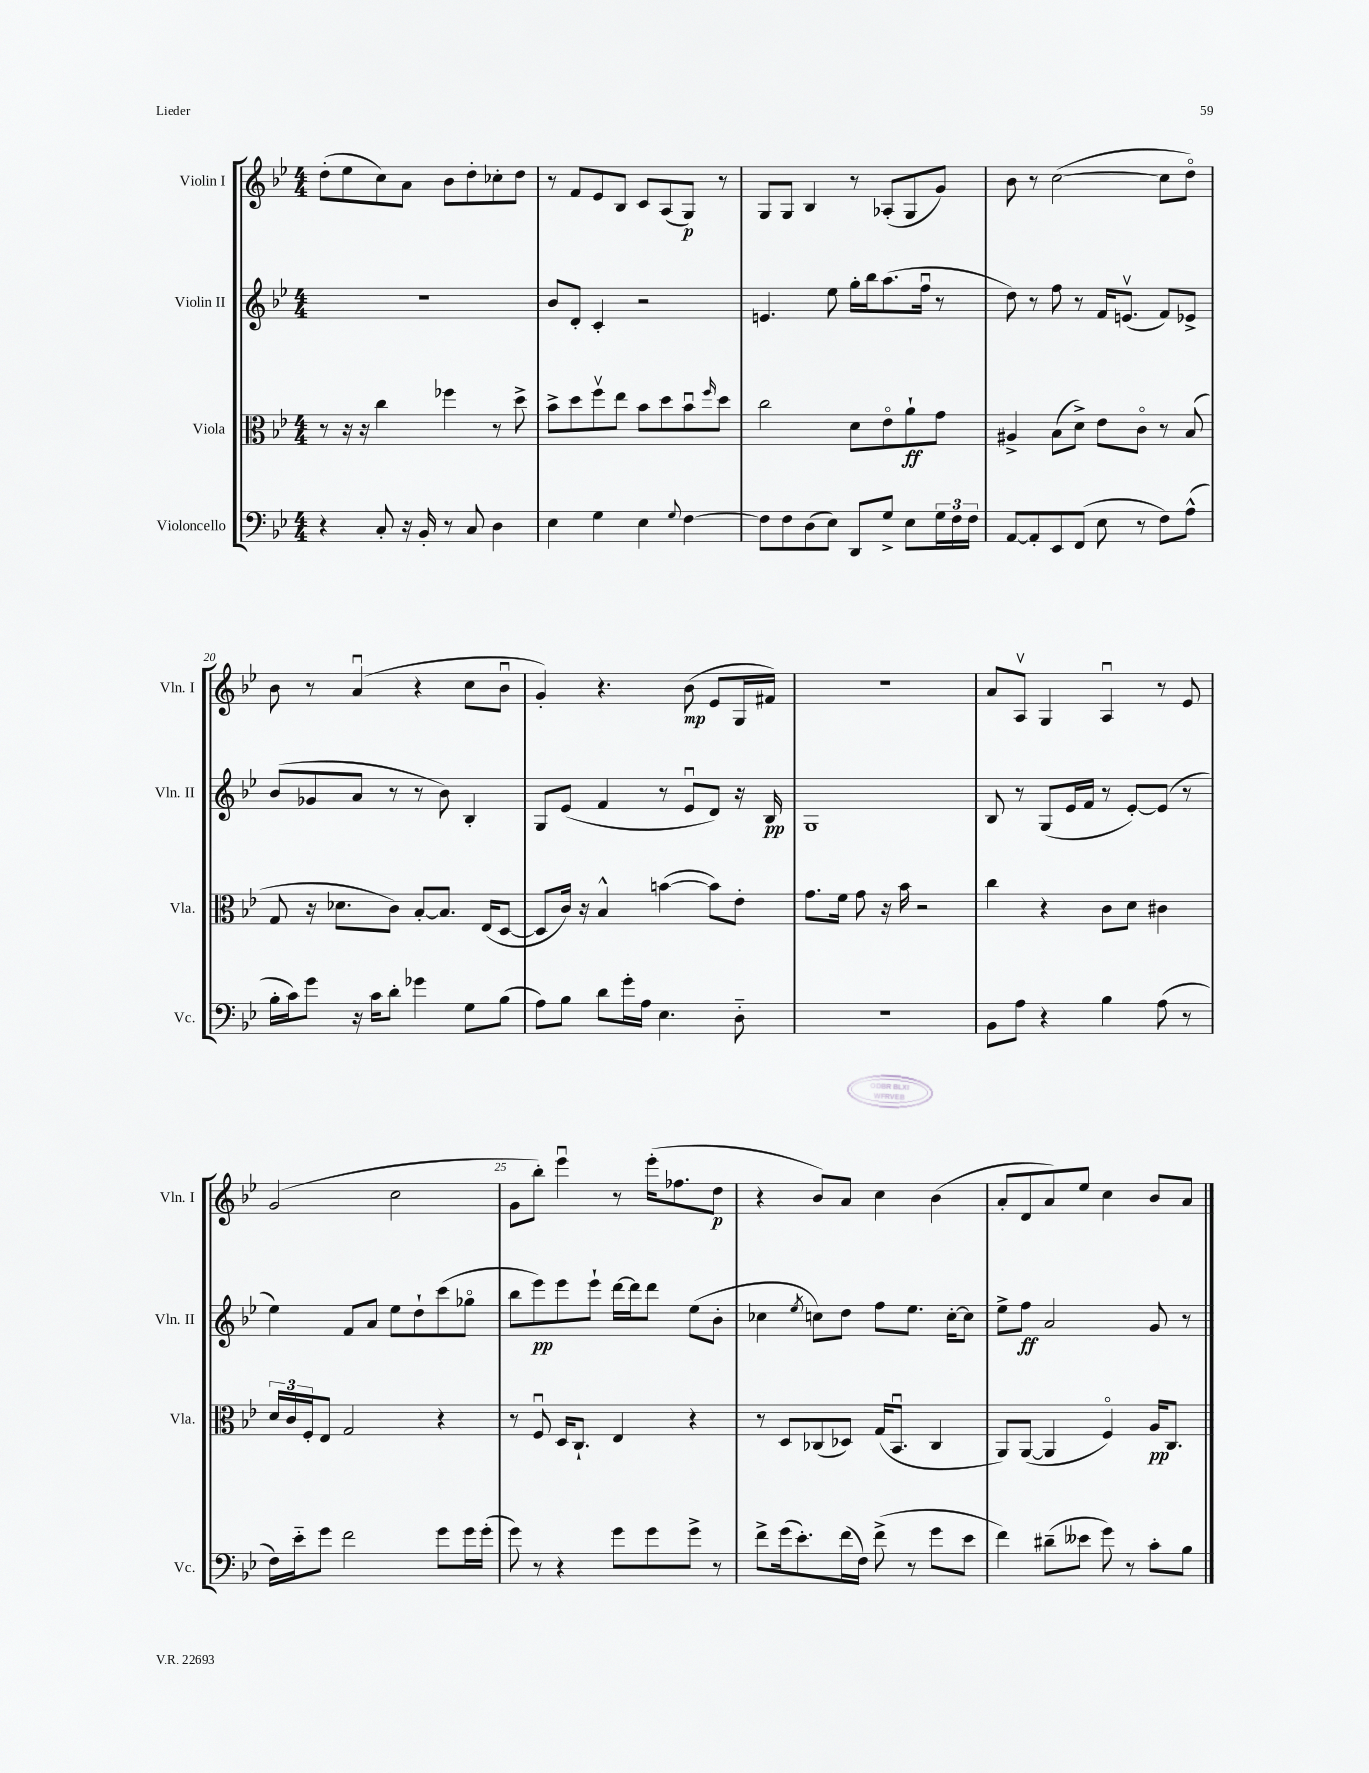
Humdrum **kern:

**kern	**kern	**kern	**kern
*staff4	*staff3	*staff2	*staff1
*clefF4	*clefC3	*clefG2	*clefG2
*k[b-e-]	*k[b-e-]	*k[b-e-]	*k[b-e-]
*M4/4	*M4/4	*M4/4	*M4/4
4r	8r	1r	(8dd'
.	16r	.	8ee-
.	16r	.	.
8C'	4cc	.	8cc)
16r	.	.	8a
16BB-'	.	.	.
8r	4ff-	.	8b-
8C	.	.	8dd'
4D	8r	.	8cc-'
.	8dd^	.	8dd
=	=	=	=
4E-	8b-^	8b-	8r
.	8dd	8d'	8f
4G	8ffv	4c'	8e-
.	8ee-	.	8B-
4E-	8b-	2r	8c
.	8dd	.	(8A
8qqG	.	.	.
[4F	8b-u	.	8G)
.	16qqff	.	.
.	8dd	.	8r
=	=	=	=
8F]	2cc	4.e	8G
8F	.	.	8G
(8D	.	.	4B-
8E-)	.	8ee-	.
8DD	8d	16gg'	8r
.	.	16bb-	.
8G^	8e-o	(8.aa	(8A-'
8E-	8a`	.	8G
.	.	16ffu	.
24G	8g	8r	8g)
24F	.	.	.
24F	.	.	.
=	=	=	=
[8AA	4A#^	8dd)	8b-
8AA']	.	8r	8r
8EE-	(8B-	8ff	([2cc
(8FF	8d^)	8r	.
8E-	8e-	16f	.
.	.	(8.ev	.
8r	8co	.	.
8F)	8r	8f)	8cc]
(8A^^	(8B-	8e-^	8ddo)
=	=	=	=
16B-'	8G	(8b-	8b-
16c)	.	.	.
8g	16r	8g-	8r
.	8.d-	.	.
16r	.	8a	(4au
16c	.	.	.
8d'	8c)	8r	.
4g-	[8B-'	8r	4r
.	8.B-]	8b-)	.
8G	.	4B-'	8cc
.	(16E-	.	.
(8B-	[8D	.	8b-u
=	=	=	=
8A)	8D]	8G	4g')
8B-	16c)	(8e-	.
.	16r	.	.
8d	4B-^^	4f	4.r
16g'	.	.	.
16A	.	.	.
4.E-	([4b	8r	.
.	.	8e-u	(8b-
.	8b])	8d)	8e-
8D'~	8e-'	16r	16G
.	.	16B-	16f#)
=	=	=	=
1r	8.g	1G	1r
.	16f	.	.
.	8g	.	.
.	16r	.	.
.	16b-	.	.
.	2r	.	.
=	=	=	=
8BB-	4cc	8B-	8a
8A	.	8r	8Av
4r	4r	(8G	4G
.	.	16e-	.
.	.	16f	.
4B-	8c	8r	4Au
.	8d	[8e-')	.
(8A	4c#	(8e-]	8r
8r	.	8r	8e-
=	=	=	=
16F)	24d	4ee-)	(2g
.	24c	.	.
16e-'~	.	.	.
.	24F'	.	.
8g	8E-	.	.
2f	2G	8f	.
.	.	8a	.
.	.	8ee-	2cc
.	.	8dd`	.
8g	4r	(8ccc	.
16g	.	8gg-o	.
(16g'	.	.	.
=	=	=	=
8g)	8r	8bb-	8g
8r	8Fu	8eee-)	8bb-')
4r	16D	8eee-	4eee-u
.	8.C`	.	.
.	.	8eee-`	.
8g	4E-	[16ddd	8r
.	.	16ddd]	.
8g	.	8ddd	(16eee-'
.	.	.	8.ff-
8g^	4r	(8ee-	.
8r	.	8b-'	8dd
=	=	=	=
8f^	8r	4cc-	4r
(16g	8D	.	.
8.e-')	.	.	.
.	.	8qee-	.
.	(8C-	8cc)	8b-)
(16f	8D-)	8dd	8a
16F)	.	.	.
(8f^	(16G	8ff	4cc
.	8.BB-u	.	.
8r	.	8.ee-	.
8g	4C-	.	(4b-
.	.	[16cc'	.
8e-	.	8cc]	.
=	=	=	=
4f)	8AA)	8ee-^	8a'
.	([8AA	8ff	8d
(8d#~	4AA]	2a	8a)
8e--	.	.	8ee-
8g)	4Fo)	.	4cc
8r	.	.	.
8c'	16A	8g	8b-
.	8.C	.	.
8B-	.	8r	8a
==	==	==	==
*-	*-	*-	*-
